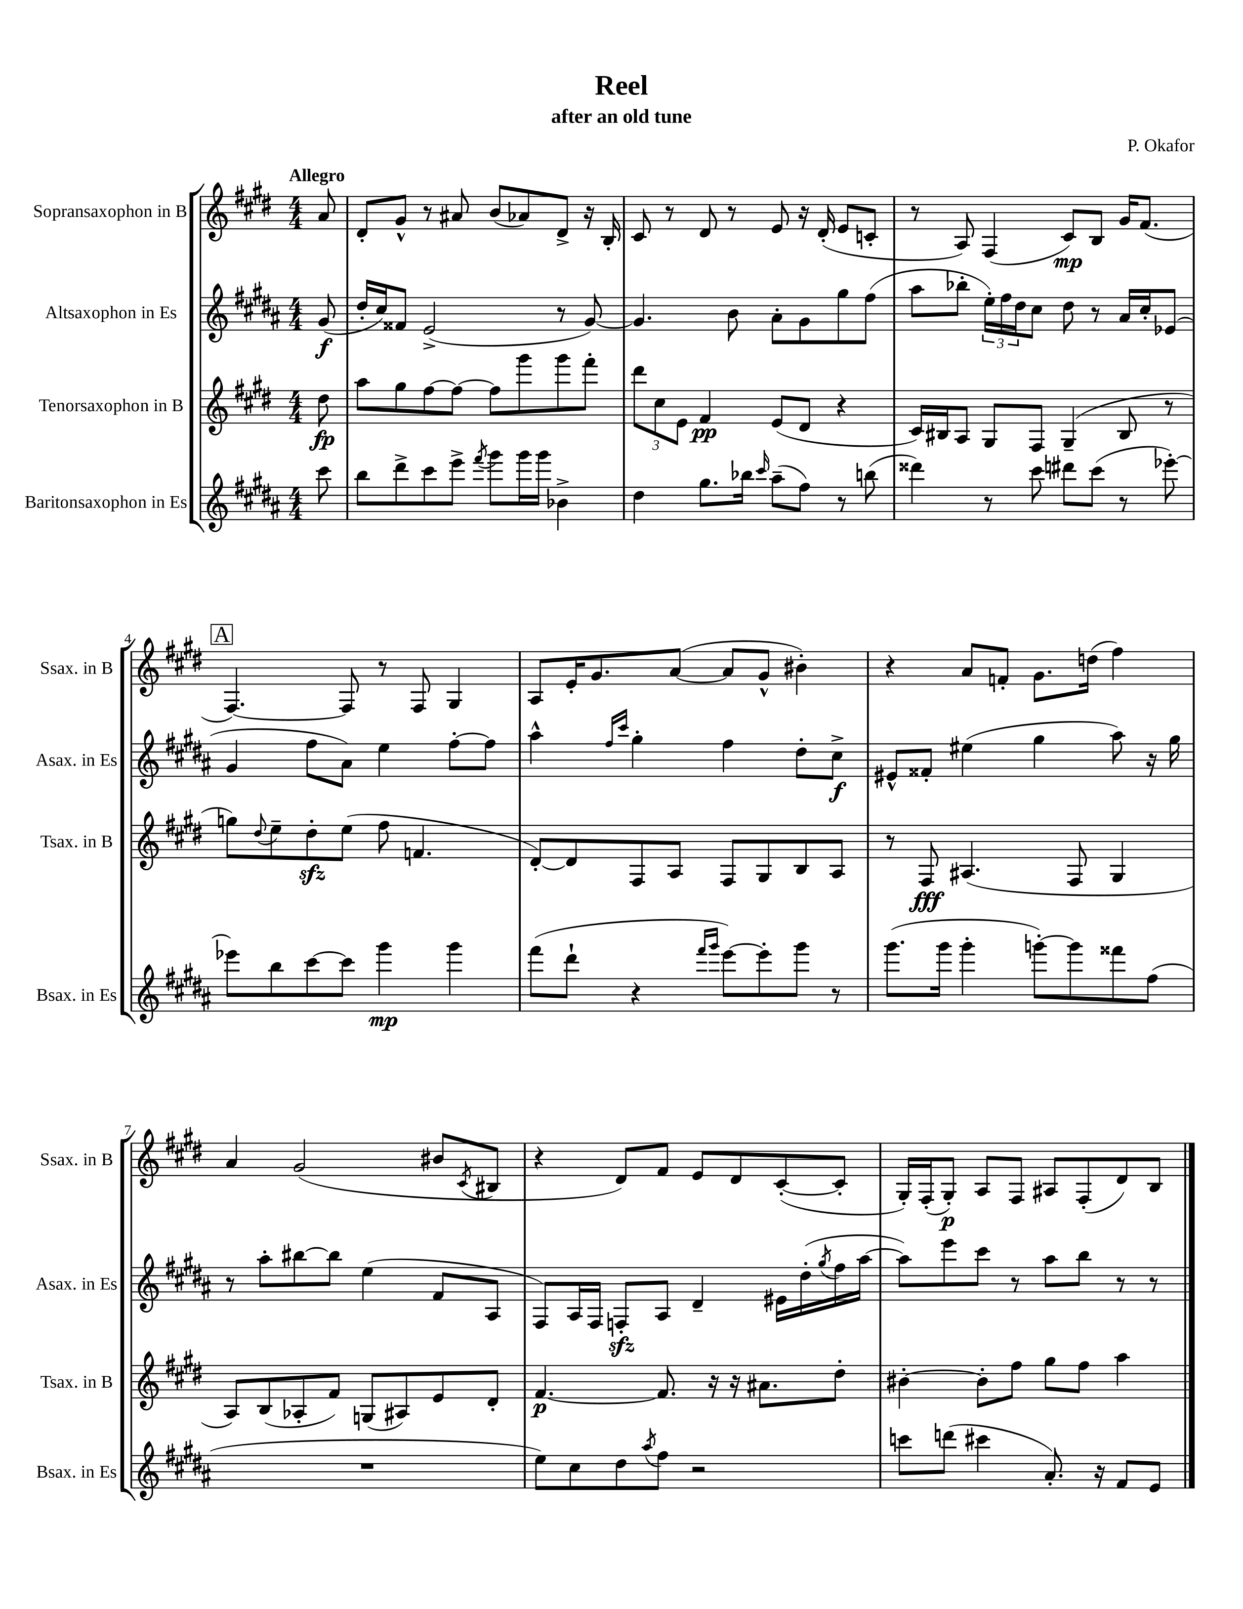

**kern	**dynam	**kern	**dynam	**kern	**dynam	**kern	**dynam
*part4	*part4	*part3	*part3	*part2	*part2	*part1	*part1
*staff4	*staff4	*staff3	*staff3	*staff2	*staff2	*staff1	*staff1
*I"Baritonsaxophon in Es	*	*I"Tenorsaxophon in B	*	*I"Altsaxophon in Es	*	*I"Sopransaxophon in B	*
*I'Bsax. in Es	*	*I'Tsax. in B	*	*I'Asax. in Es	*	*I'Ssax. in B	*
*clefG2	*	*clefG2	*	*clefG2	*	*clefG2	*
*k[f#c#g#d#a#]	*	*k[f#c#g#d#]	*	*k[f#c#g#d#a#]	*	*k[f#c#g#d#]	*
*M4/4	*	*M4/4	*	*M4/4	*	*M4/4	*
=	=	=	=	=	=	=	=
!	!	!	!	!	!	!LO:TX:a:B:t=Allegro	!
8ccc#\	.	8dd#\	fp	(8g#/	f	8a/	.
=1	=1	=1	=1	=1	=1	=1	=1
8bb\L	.	8aa\L	.	16dd#'/LL	.	8d#'/L	.
.	.	.	.	16cc#/J)	.	.	.
8ddd#^\	.	8gg#\	.	8f##X/J	.	8g#^^/J	.
8ccc#\	.	[8ff#\	.	(2e^/	.	8r	.
8eee^\J	.	8ff#\J_	.	.	.	8a#X/	.
8qfff#/	.	.	.	.	.	.	.
8ggg#\L	.	8ff#\L]	.	.	.	(8b/L	.
16ggg#\L	.	8ggg#\	.	.	.	8a-X/)	.
16ggg#\JJ	.	.	.	.	.	.	.
4b-X^\	.	8ggg#\	.	8r	.	8d#^/J	.
.	.	8fff#'\J	.	[8g#/)	.	16r	.
.	.	.	.	.	.	16B'/	.
=2	=2	=2	=2	=2	=2	=2	=2
4dd#\	.	12ddd#\L	.	4.g#/]	.	8c#/	.
.	.	12cc#\	.	.	.	.	.
.	.	.	.	.	.	8r	.
.	.	12e\J	.	.	.	.	.
8.gg#\L	.	4f#/	pp	.	.	8d#/	.
.	.	.	.	8b\	.	8r	.
16bb-X\Jk	.	.	.	.	.	.	.
16qqccc#/	.	.	.	.	.	.	.
(8aa#~\L	.	(8e/L	.	8a#'\L	.	8e/	.
8ff#\J)	.	8d#/J	.	8g#\	.	16r	.
.	.	.	.	.	.	(16d#'/	.
8r	.	4r	.	8gg#\	.	8e/L	.
(8bbn\	.	.	.	(8ff#\J	.	8cn'/J	.
=3	=3	=3	=3	=3	=3	=3	=3
4ddd##X\)	.	16c#/LL)	.	8aa#\L	.	8r	.
.	.	16B#X/J	.	.	.	.	.
.	.	8A/J	.	8bb-X'\J	.	8A/)	.
8r	.	8G#/L	.	24ee'\LL)	.	(4F#/	.
.	.	.	.	24ff#\	.	.	.
.	.	.	.	24dd#\J	.	.	.
8ccc#\	.	8F#/J	.	8cc#\J	.	.	.
8ddd#X\L	.	(4G#~/	.	8dd#\	.	8c#/L)	mp
(8ccc#\J	.	.	.	8r	.	8B/J	.
8r	.	8B#/	.	16a#/LL	.	16g#/KL	.
.	.	.	.	16cc#'/J	.	(8.f#/J	.
[8eee-X'\)	.	8r	.	(8e-X/J	.	.	.
!!LO:LB:g=z
!!LO:REH:place=s1:t=A
=4	=4	=4	=4	=4	=4	=4	=4
8eee-X\L]	.	8ggn\L)	.	4g#/	.	[4.F#/)	.
.	.	8qqdd#/	.	.	.	.	.
8bb\	.	8ee~\	.	.	.	.	.
[8ccc#\	.	8dd#zz'\	.	8ff#\L	.	.	.
8ccc#\J]	.	(8ee\J	.	8a#\J)	.	8F#/]	.
4ggg#\	mp	8ff#\	.	4ee\	.	8r	.
.	.	4.fn/	.	.	.	8F#/	.
4ggg#\	.	.	.	[8ff#'\L	.	4G#/	.
.	.	.	.	8ff#\J]	.	.	.
=5	=5	=5	=5	=5	=5	=5	=5
(8fff#\L	.	[8d#'/L)	.	4aa#^^\	.	8A/L	.
8ddd#`\J	.	8d#/]	.	.	.	16e'/K	.
.	.	.	.	.	.	8.g#/	.
.	.	.	.	16qqff#/LL	.	.	.
.	.	.	.	16qqccc#/JJ	.	.	.
4r	.	8F#/	.	4gg#'\	.	.	.
.	.	8A/J	.	.	.	([8a/J	.
16qqfff#/LL	.	.	.	.	.	.	.
16qqggg#/JJ	.	.	.	.	.	.	.
[8eee\L)	.	8F#/L	.	4ff#\	.	8a/L]	.
8eee'\]	.	8G#/	.	.	.	8g#^^/J	.
8ggg#\J	.	8B/	.	8dd#'\L	.	4b#X'\)	.
8r	.	8A/J	.	8cc#^\J	f	.	.
=6	=6	=6	=6	=6	=6	=6	=6
(8.ggg#\L	.	8r	.	8e#X^^/L	.	4r	.
.	.	8F#/	fff	8f##X'/J	.	.	.
16ggg#\Jk	.	.	.	.	.	.	.
4ggg#'\	.	(4.A#X/	.	(4ee#X\	.	8a/L	.
.	.	.	.	.	.	8fn'/J	.
[8gggn'\L)	.	.	.	4gg#\	.	8.g#\L	.
8ggg\]	.	8F#/	.	.	.	.	.
.	.	.	.	.	.	(16ddn\Jk	.
8fff##X\	.	4G#/	.	8aa#\)	.	4ff#\)	.
(8ff#\J	.	.	.	16r	.	.	.
.	.	.	.	16gg#\	.	.	.
!!LO:LB:g=z
=7	=7	=7	=7	=7	=7	=7	=7
1r	.	8A/L)	.	8r	.	4a/	.
.	.	(8B/	.	8aa#'\L	.	.	.
.	.	8A-X'/	.	[8bb#X\	.	(2g#/	.
.	.	8f#/J)	.	8bb#\J]	.	.	.
.	.	(8Gn/L	.	(4ee\	.	.	.
.	.	8A#X/)	.	.	.	.	.
.	.	8e/	.	8f#/L	.	8b#X/L	.
.	.	.	.	.	.	8qc#/	.
.	.	8d#'/J	.	8A#/J	.	8B#X/J	.
=8	=8	=8	=8	=8	=8	=8	=8
8ee\L)	.	[4.f#/	p	8F#/L)	.	4r	.
8cc#\	.	.	.	16A#/L	.	.	.
.	.	.	.	16F#/JJ	.	.	.
8dd#\	.	.	.	8Fnzz'/L	.	8d#/L)	.
8qaa#/	.	.	.	.	.	.	.
8ff#\J	.	8.f#/]	.	8A#/J	.	8f#/J	.
2r	.	.	.	4d#~/	.	8e/L	.
.	.	16r	.	.	.	.	.
.	.	16r	.	.	.	8d#/	.
.	.	8.a#X\L	.	.	.	.	.
.	.	.	.	16e#X\LL	.	([8c#'/	.
.	.	.	.	(16dd#'\	.	.	.
.	.	.	.	8qgg#/	.	.	.
.	.	8dd#'\J	.	16ff#\	.	8c#'/J]	.
.	.	.	.	[16aa#\JJ	.	.	.
=9	=9	=9	=9	=9	=9	=9	=9
8cccn\L	.	[4b#X'\	.	8aa#\L])	.	16G#'/LL)	.
.	.	.	.	.	.	(16F#'/J	.
(8dddn\J	.	.	.	8eee\	.	8G#'/J)	p
4ccc#X\	.	8b#'\L]	.	8ccc#\J	.	8A/L	.
.	.	8ff#\J	.	8r	.	8F#/J	.
8.a#'/)	.	8gg#\L	.	8aa#\L	.	8A#X/L	.
.	.	8ff#\J	.	8bb\J	.	(8F#'/	.
16r	.	.	.	.	.	.	.
8f#/L	.	4aa\	.	8r	.	8d#/)	.
8e/J	.	.	.	8r	.	8B/J	.
==	==	==	==	==	==	==	==
*-	*-	*-	*-	*-	*-	*-	*-
